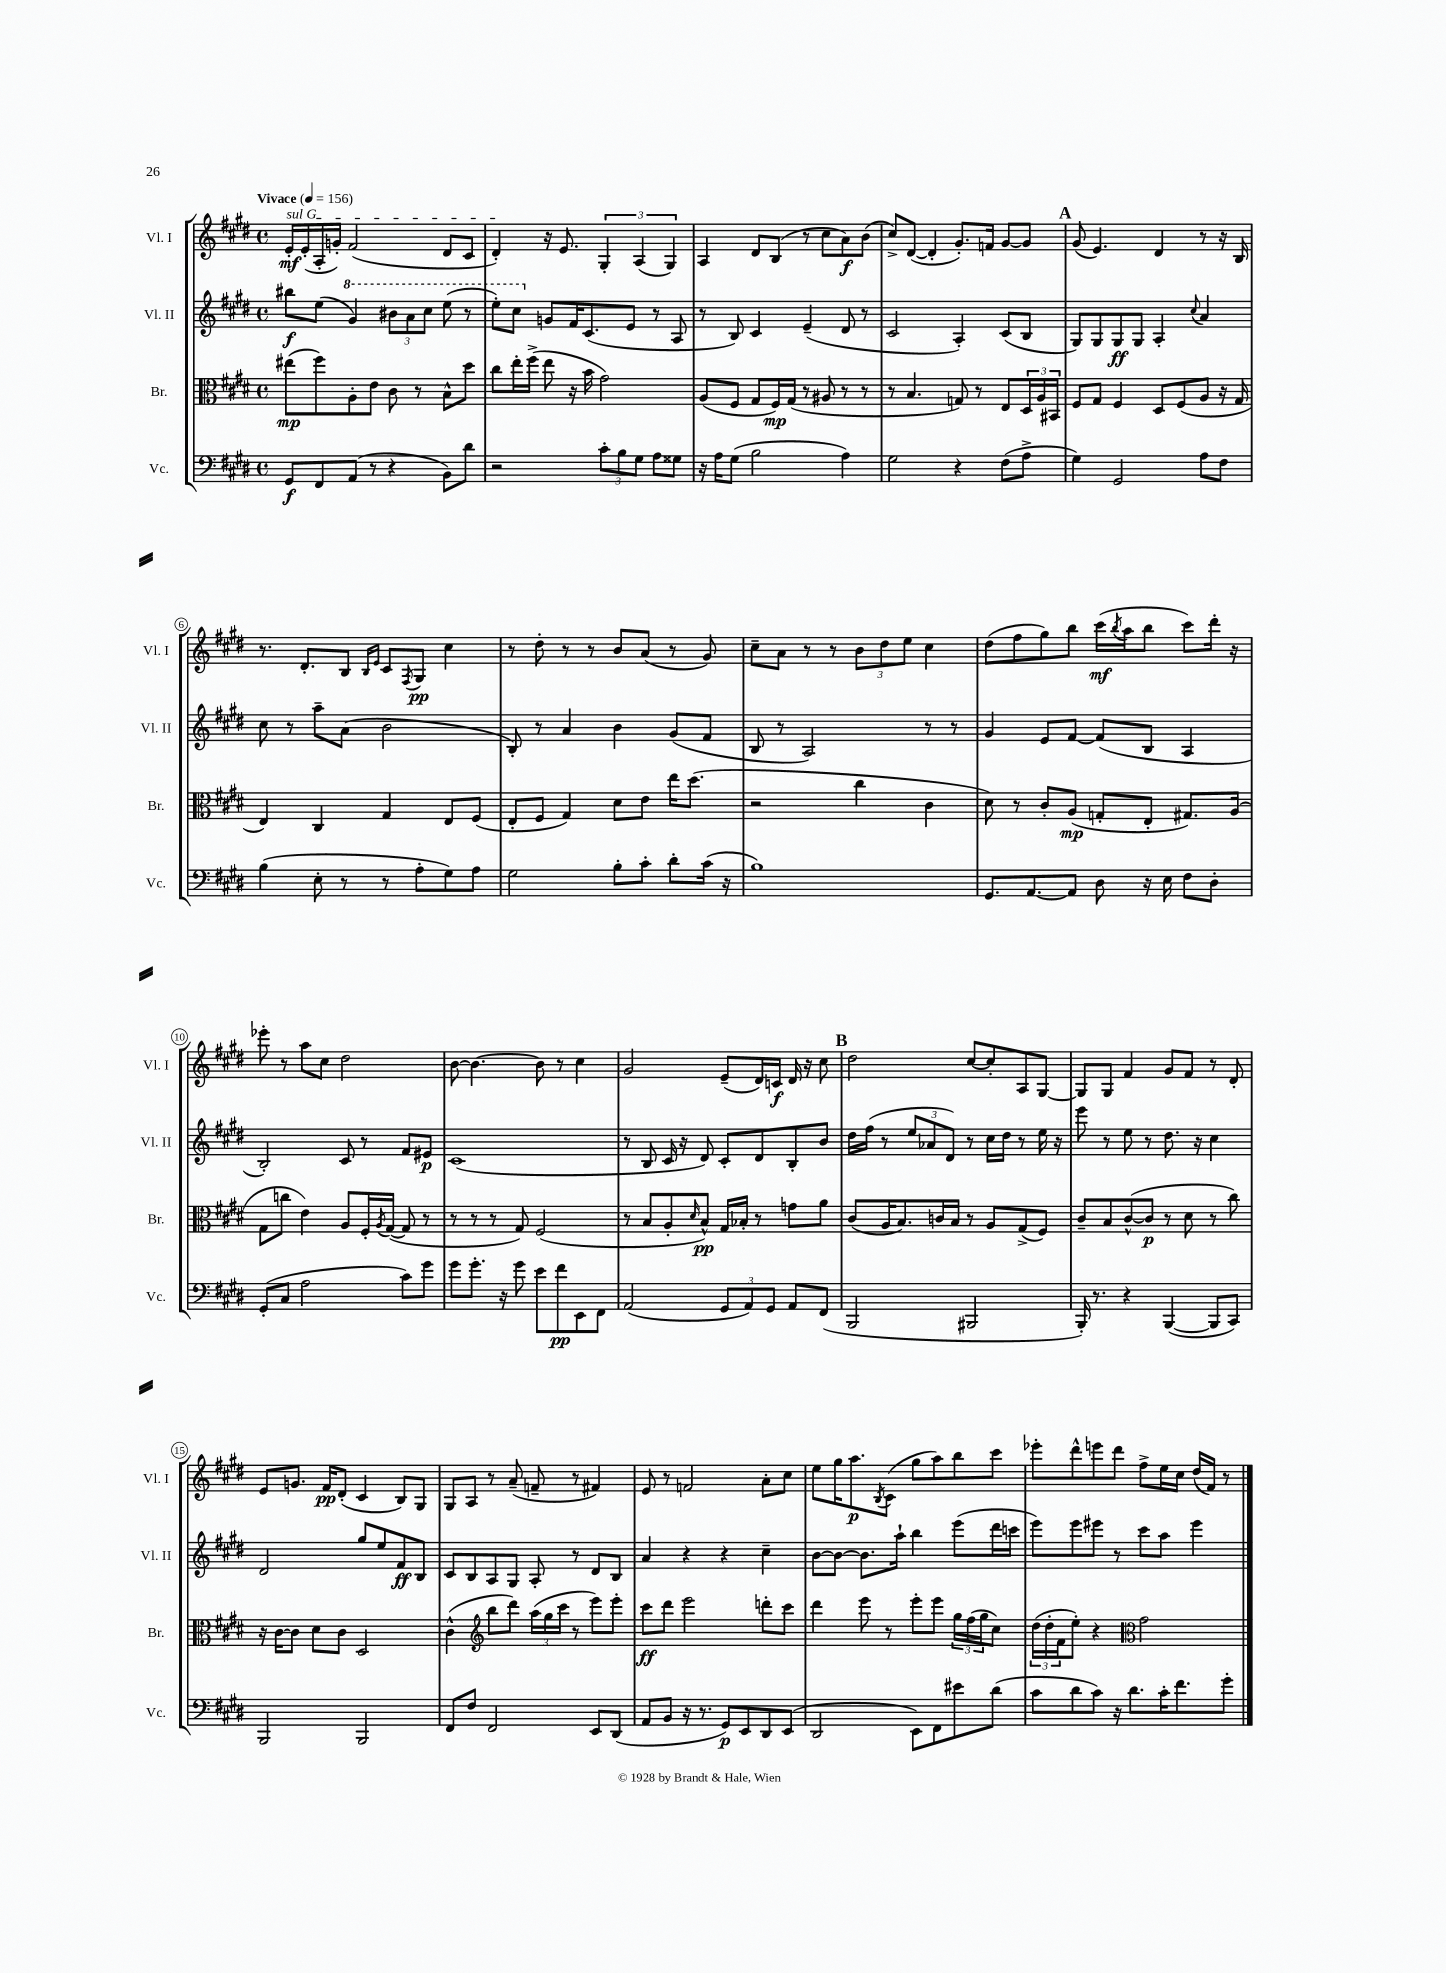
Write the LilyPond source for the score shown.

<<
\new StaffGroup <<
\new Staff = "s0" \with { instrumentName = "Vl. I" shortInstrumentName = "Vl. I" } {
    \clef treble \key e \major \defaultTimeSignature \time 4/4 \tempo "Vivace" 4 = 156
    \once \override TextSpanner.bound-details.left.text = \markup { \italic "sul G" } e'16-.\mf\startTextSpan e'16-.( a16-. g'16-.) fis'2( dis'8 cis'8 |
    dis'4-.\stopTextSpan) r16 e'8. \tuplet 3/2 { gis4-. a4( gis4) } |
    a4 dis'8 b8( r8 cis''8 a'8\f) b'8( |
    cis''8->) dis'8~( dis'4-. gis'8.-.) f'16 gis'8~ gis'8 |
    \mark \markup { \bold "A" } gis'8( e'4.) dis'4 r8 r16 b16 |
    r8. dis'8.-. b8 \grace { b16 e'16 } cis'8 \acciaccatura { fis8 } gis8\pp cis''4 |
    r8 dis''8-. r8 r8 b'8 a'8( r8 gis'8) |
    cis''8-- a'8 r8 r8 \tuplet 3/2 { b'8 dis''8 e''8 } cis''4 |
    dis''8( fis''8 gis''8) b''8 cis'''16\mf( \acciaccatura { b''8 } a''16 b''8 cis'''8) dis'''16-. r16 |
    ees'''8-. r8 a''8 cis''8 dis''2 |
    b'8~ b'4.~ b'8 r8 cis''4 |
    gis'2 e'8--( dis'16) c'16\f dis'16 r16 cis''8 |
    \mark \markup { \bold "B" } dis''2 cis''8~ cis''8-. a8 gis8~ |
    gis8 gis8 fis'4 gis'8 fis'8 r8 dis'8-. |
    e'8 g'8. fis'16\pp dis'8-.( cis'4 b8) gis8 |
    gis8 a8 r8 a'8--( f'8-- r8 fis'4) |
    e'8 r8 f'2 a'8-. cis''8 |
    e''8 gis''16 a''8.\p \acciaccatura { b8 } cis'8( gis''8 a''8) b''8 cis'''8 |
    ees'''8-. dis'''8-^ e'''8 dis'''8 fis''8-> e''16 cis''16 dis''16( fis'16) r8 \bar "|." |
}
\new Staff = "s1" \with { instrumentName = "Vl. II" shortInstrumentName = "Vl. II" } {
    \clef treble \key e \major \defaultTimeSignature \time 4/4
    bis''8\f e''8( \ottava #1 gis''4) \tuplet 3/2 { bis''!8 a''8 cis'''8 } e'''8( r8 |
    e'''8-.) cis'''8 \ottava #0 g'8 fis'16 cis'8.( e'8 r8 a8 |
    r8 b8) cis'4 e'4--( dis'8 r8 |
    cis'2 a4-.) cis'8( b8 |
    \mark \markup { \bold "A" } gis8) gis8 gis8\ff gis8 a4-. \appoggiatura { cis''8 } a'4 |
    cis''8 r8 a''8-- a'8( b'2 |
    b8-.) r8 a'4 b'4 gis'8( fis'8 |
    b8 r8 a2) r8 r8 |
    gis'4 e'8 fis'8~ fis'8( b8 a4 |
    b2-.) cis'8 r8 fis'8 eis'8\p |
    cis'1( |
    r8 b8 cis'16 r16 dis'8) cis'8-. dis'8 b8-. b'8 |
    \mark \markup { \bold "B" } dis''16 fis''16( r8 \tuplet 3/2 { e''8 aes'8 dis'8) } r8 cis''16 dis''16 r8 e''16 r16 |
    e'''8 r8 e''8 r8 dis''8. r16 cis''4 |
    dis'2 gis''8 e''8 fis'8\ff b8 |
    cis'8 b8 a8 gis8 a8-. r8 dis'8 b8 |
    a'4 r4 r4 cis''4-- |
    b'8~ b'8~ b'8. a''16-! b''4 e'''8( dis'''16 c'''16 |
    e'''8) e'''8 eis'''8 r8 cis'''8 a''8 eis'''4 \bar "|." |
}
\new Staff = "s2" \with { instrumentName = "Br." shortInstrumentName = "Br." } {
    \clef alto \key e \major \defaultTimeSignature \time 4/4
    eis''8\mp( fis''8) a8-. e'8 cis'8 r8 b8-^ dis''8 |
    cis''8 e''16-. fis''16->( e''8 r16 b'16 gis'2) |
    a8( fis8 gis8 fis16\mp) gis16( r8 ais8 r8 r8 |
    r8 b4. g8) r8 e8 \tuplet 3/2 { dis16 a16 bis,16 } |
    \mark \markup { \bold "A" } fis8 gis8 fis4 dis8 fis8( a8 r16 gis16 |
    e4) cis4 gis4 e8 fis8( |
    e8-. fis8 gis4) dis'8 e'8 e''16 dis''8.( |
    r2 cis''4 cis'4 |
    dis'8) r8 cis'8-. a8\mp( g8-. e8-. gis8.) a16( |
    gis8 c''8 e'4) a8 fis16-. \acciaccatura { a8 } gis16~( gis8 r8 |
    r8 r8 r8 gis8) fis2( |
    r8 b8 a8-. \grace { dis'16 } b8-^\pp) gis16 bes16-. r8 g'8 a'8 |
    \mark \markup { \bold "B" } cis'8( a16 b8.) c'16 b16 r8 a8 gis8->( fis8) |
    cis'8-- b8 cis'8~-^( cis'8\p r8 dis'8 r8 cis''8) |
    r16 cis'16~ cis'8 dis'8 cis'8 dis2 |
    cis'4-^( \clef treble b''8 dis'''8) \tuplet 3/2 { a''16( gis''16 cis'''16 } r8 e'''8) e'''8-. |
    cis'''8\ff dis'''8 e'''2 d'''8-. cis'''8 |
    dis'''4 e'''8 r8 e'''8-. e'''8 \tuplet 3/2 { gis''16 fis''16( gis''16 } cis''8) |
    \tuplet 3/2 { dis''16( dis''16-. fis'16 } e''8-.) r4 \clef alto gis'2 \bar "|." |
}
\new Staff = "s3" \with { instrumentName = "Vc." shortInstrumentName = "Vc." } {
    \clef bass \key e \major \defaultTimeSignature \time 4/4
    gis,8\f fis,8 a,8( r8 r4 b,8) dis'8 |
    r2 \tuplet 3/2 { cis'8-. b8 gis8 } a8 gisis8 |
    r16 a16 gis8( b2 a4) |
    gis2 r4 fis8( a8-> |
    \mark \markup { \bold "A" } gis4) gis,2 a8 fis8 |
    b4( e8-. r8 r8 a8-. gis8) a8 |
    gis2 b8-. cis'8-. dis'8-. cis'16( r16 |
    b1) |
    gis,8. a,8.~ a,8 dis8 r16 e16 fis8 dis8-. |
    gis,8-.( cis8 a2 cis'8) gis'8 |
    gis'8 gis'8.-. r16 gis'8 e'8 fis'8\pp e,8 fis,8 |
    a,2( \tuplet 3/2 { gis,8 a,8) gis,8 } a,8 fis,8( |
    \mark \markup { \bold "B" } b,,2 bis,,2 |
    b,,16-.) r8. r4 b,,4~( b,,8 cis,8) |
    b,,2 b,,2 |
    fis,8 fis8 fis,2 e,8 dis,8( |
    a,8 b,8 r16 r8. gis,8\p) e,8 dis,8 e,8( |
    dis,2 e,8) fis,8 eis'8 dis'8( |
    cis'8 dis'8 cis'8) r16 dis'8. cis'16-. fis'8. gis'8-. \bar "|." |
}
>>
>>
\layout { \context { \Score \override BarNumber.stencil = #(make-stencil-circler 0.1 0.3 ly:text-interface::print) } }
